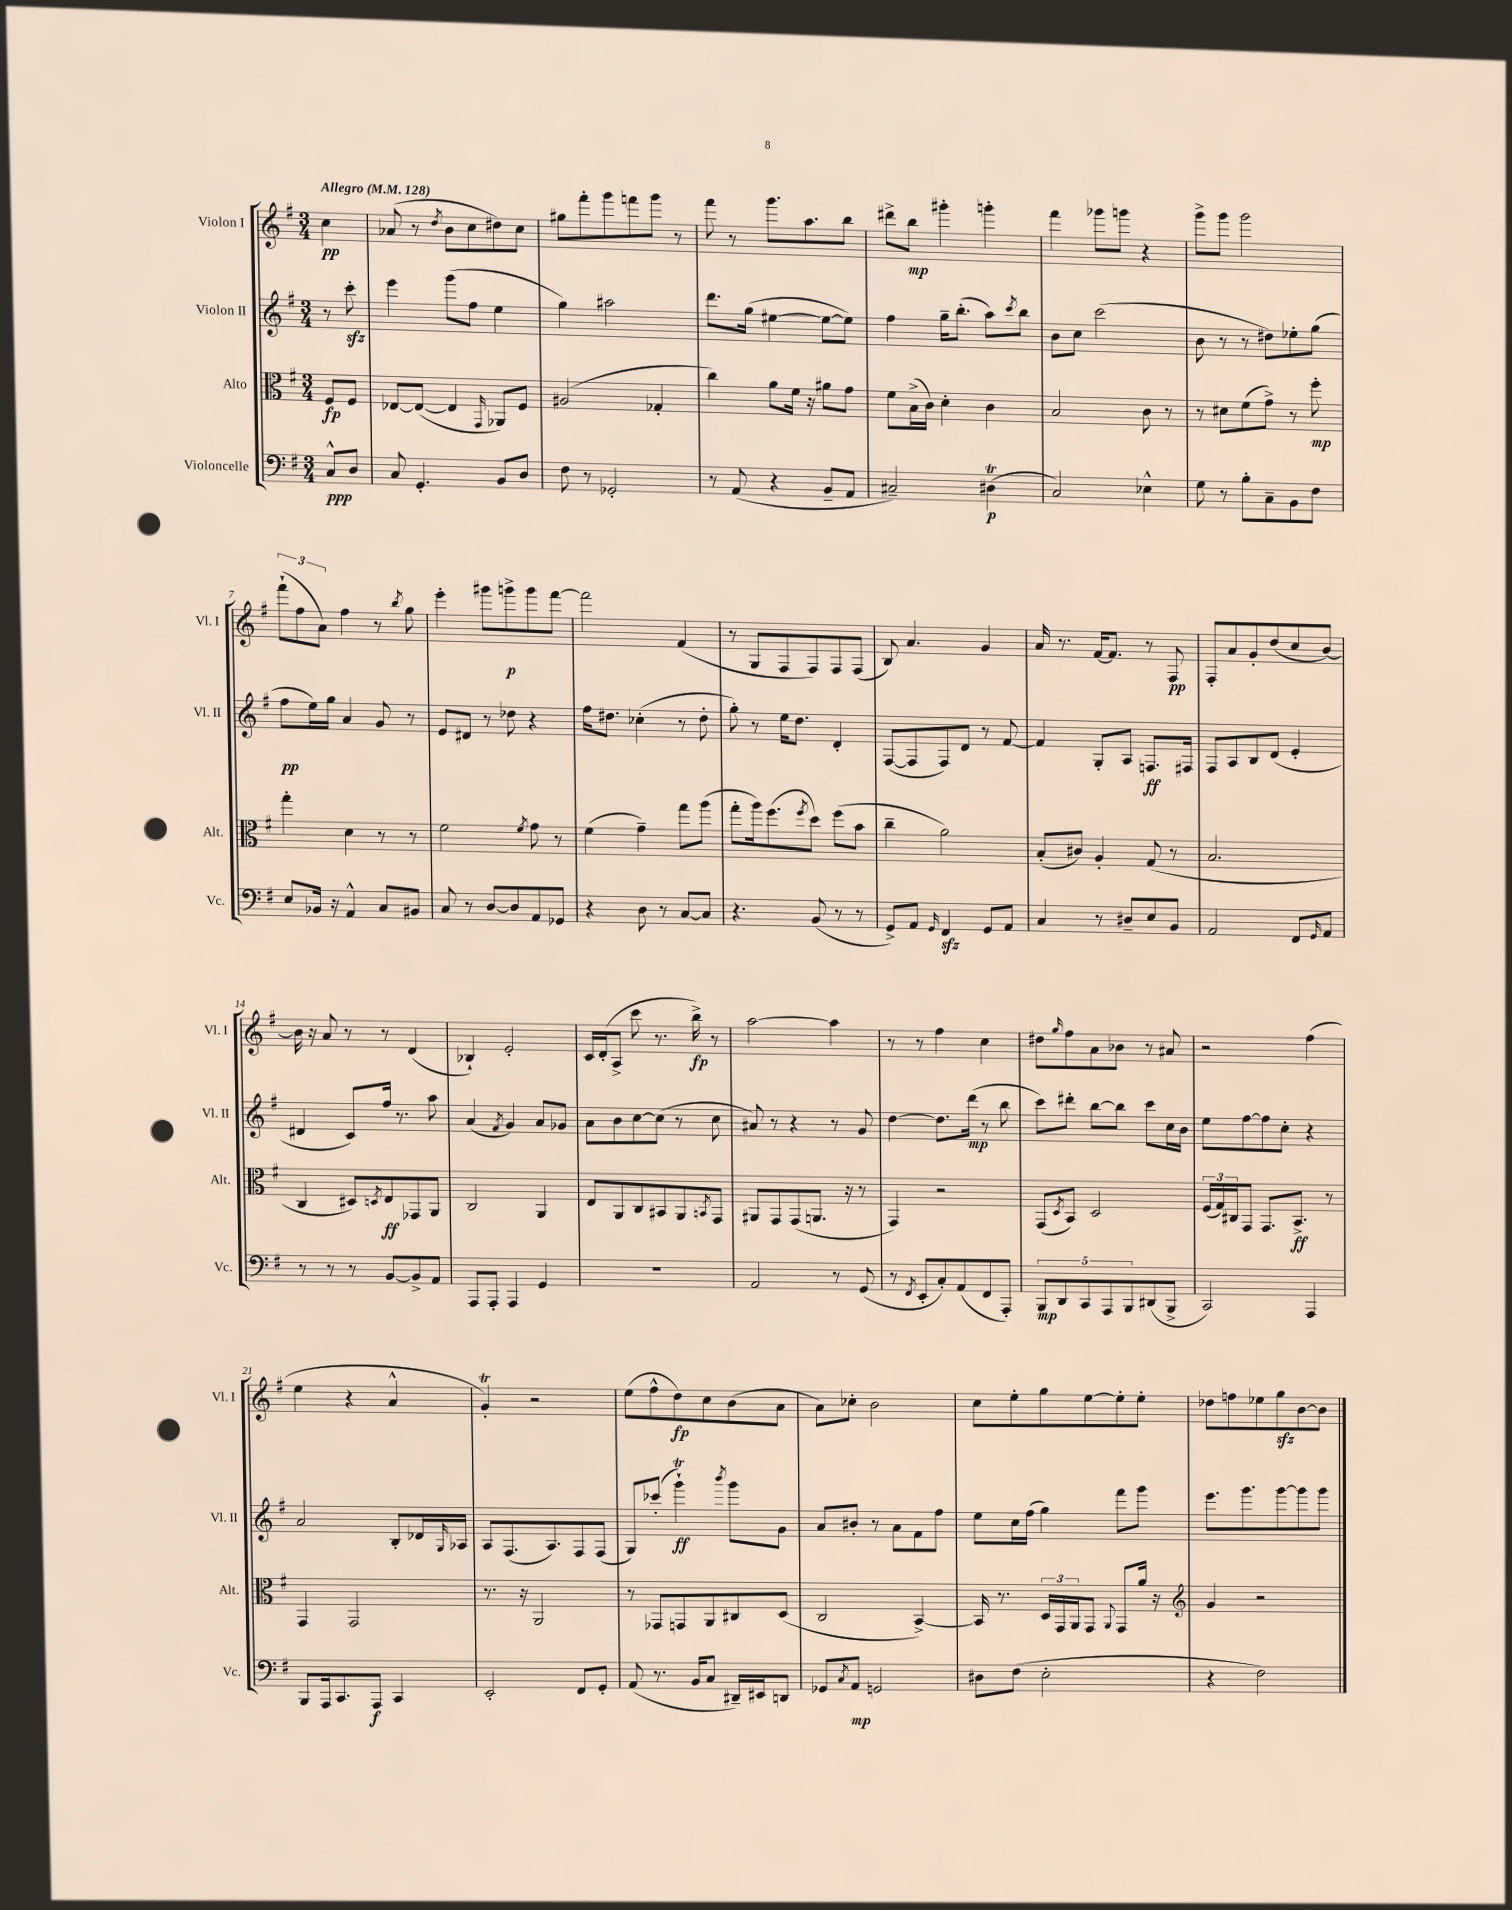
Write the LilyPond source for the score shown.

<<
\new StaffGroup <<
\new Staff = "s0" \with { instrumentName = "Violon I" shortInstrumentName = "Vl. I" } {
    \clef treble \key g \major \numericTimeSignature \time 3/4 \partial 4 \tempo "Allegro" 4 = 128
    c''4\pp |
    aes'8( r8 \acciaccatura { d''8 } b'8 c''8 dis''8) c''8 |
    gis''8 fis'''8-. g'''8 f'''8 g'''8 r8 |
    fis'''8 r8 g'''8. a''8. b''8 |
    dis'''8-> b''8\mp gis'''4-. g'''4-. |
    fis'''4 ges'''8 g'''8 r4 |
    g'''8-> g'''8 g'''2 |
    \tuplet 3/2 { fis'''8-!( fis''8 a'8) } fis''4 r8 \acciaccatura { b''8 } g''8 |
    e'''4-. gis'''8 g'''8->\p g'''8 fis'''8~ |
    fis'''2 fis'4( |
    r8 g8 fis8 fis8) fis8 fis8( |
    b8) a'4. g'4 |
    a'16 r8. fis'16~ fis'8. r8 fis8\pp |
    fis8-. a'8 g'8-. d''8( c''8 b'8~) |
    b'16 r16 a'8 r8 r8 d'4( |
    bes4-!) e'2-. |
    c'16 d'16-.( a8-> c'''8 r8. b''16->\fp) r8 |
    a''2~ a''4 |
    r8 r8 fis''4 c''4 |
    dis''8 \grace { g''16 } fis''8 a'8 bes'8 r8 ais'8 |
    r2 fis''4( |
    e''4 r4 a'4-^ |
    g'4-.\trill) r2 |
    e''8( fis''8-^ d''8\fp) c''8 b'8( a'8 |
    a'8) ces''8-. b'2 |
    c''8 e''8-. g''8 e''8~ e''8-. e''8-. |
    des''8 f''8 ees''8 g''8\sfz b'8~ b'8 \bar "|." |
}
\new Staff = "s1" \with { instrumentName = "Violon II" shortInstrumentName = "Vl. II" } {
    \clef treble \key g \major \numericTimeSignature \time 3/4 \partial 4
    r8 c'''8-.\sfz |
    e'''4 g'''8( fis''8 e''4 |
    g''4) ais''2 |
    d'''8. g''16( eis''4~ eis''8~ eis''8) |
    fis''4 g''16-- b''8.-.( a''8) \acciaccatura { c'''8 } b''8 |
    b'8 c''8 c'''2( |
    b'8 r8 r8 dis''8) ees''8-. g''8( |
    fis''8\pp e''16) g''16 a'4 g'8 r8 |
    e'8 dis'8 r8 des''8 r4 |
    fis''16 dis''8. ces''4-.( r8 dis''8-. |
    g''8-.) r8 e''16 d''8. d'4-. |
    fis8~( fis8 fis8) d'8 r8 fis'8~ |
    fis'4 g8-. a8 f8.\ff fis16 |
    fis8 a8 b8 d'8( e'4-. |
    dis'4 c'8) fis''16 r8. a''8 |
    a'4( \acciaccatura { fis'8 } g'4) a'8 ges'8 |
    a'8 b'8 c''8~ c''8( r8 c''8 |
    ais'8) r8 r4 r8 g'8 |
    d''4~ d''8. d'''16\mp( r8 b''8 |
    c'''8) dis'''8-. b''8~ b''8 c'''8 c''16 b'16 |
    e''8 fis''8~ fis''8 c''8-. r4 |
    a'2 b8-. des'16 \grace { g16 } aes16 |
    a8 fis8.( a8.) fis8 fis8( |
    g8) ces'''8-.( g'''4-!\trill\ff) \acciaccatura { b'''8 } g'''8 g'8 |
    a'8 bis'8-. r8 a'8 fis'8 fis''8 |
    e''8 c''16 fis''16( g''4) fis'''8 g'''8 |
    e'''8. g'''8. g'''8~ g'''8 g'''8 \bar "|." |
}
\new Staff = "s2" \with { instrumentName = "Alto" shortInstrumentName = "Alt." } {
    \clef alto \key g \major \numericTimeSignature \time 3/4 \partial 4
    fis8\fp fis8 |
    ees8~ ees8~( ees4 \grace { g,16 } aes,8) fis8 |
    ais2( ges4-. |
    c''4) a'8 fis'16 r16 ais'8 g'8 |
    fis'8 b16->( c'16) d'4-. c'4 |
    b2 c'8 r8 |
    r8 dis'8 fis'8( g'8->) r8 fis''8-.\mp |
    g''4-. d'4 r8 r8 |
    fis'2 \acciaccatura { fis'8 } g'8 r8 |
    fis'4( g'4--) g''8 a''8( |
    g''8-. a''16) fis''8.( \acciaccatura { fis''8 } d''8) fis''8( b'8 |
    c''4-- a'2) |
    b8-.( cis'8) a4-. g8( r8 |
    b2. |
    c4 dis8) \acciaccatura { d8 } e8\ff ges,8 a,8 |
    c2 a,4 |
    e8 a,8 c8 bis,8 a,8 \acciaccatura { b,8 } g,8 |
    ais,8 g,8 g,8( a,8. r16 r8 |
    g,4) r2 |
    g,8( \acciaccatura { d8 } b,8) d2 |
    \tuplet 3/2 { fis16( g16) cis16 } g,8 g,8. b,8.->\ff r8 |
    g,4 g,2 |
    r8. r16 a,2 |
    r8 ges,8 g,8 a,8 cis8 d8( |
    c2 b,4~->) |
    b,16 r8. \tuplet 3/2 { d16 g,16 a,16 } g,8 \appoggiatura { a,8 } g,8 a'16 r16 |
    \clef treble g'4 r2 \bar "|." |
}
\new Staff = "s3" \with { instrumentName = "Violoncelle" shortInstrumentName = "Vc." } {
    \clef bass \key g \major \numericTimeSignature \time 3/4 \partial 4
    c8-^\ppp d8 |
    c8 g,4.-. b,8 d8 |
    fis8 r8 ges,2-. |
    r8 a,8( r4 b,8-- a,8 |
    cis2--) dis4\trill\p( |
    c2) ees4-^ |
    g8 r8 b8-. c8-- b,8 fis8 |
    e8 bes,16 r16 a,4-^ c8 bis,8 |
    c8 r8 d8~ d8 a,8 ges,8 |
    r4 d8 r8 c8~ c8 |
    r4. b,8( r8 r8 |
    g,8->) a,8 \grace { g,16 } fis,4\sfz g,8 a,8 |
    c4 r8 dis8-- e8 b,8 |
    a,2 fis,8 \grace { g,16 } a,8 |
    r8 r8 r8 b,8~ b,8-> a,8 |
    a,,8 a,,8-. a,,4 g,4 |
    R2. |
    a,2 r8 g,8( |
    r8 \acciaccatura { fis,8 } e,8-. c8-.) a,8( fis,8 a,,8-.) |
    \tuplet 5/4 { b,,8\mp d,8 c,8 a,,8 b,,8 } dis,8( b,,8-> |
    c,2) a,,4 |
    b,,8 a,,16 c,8. a,,8\f c,4 |
    e,2-. fis,8 g,8-. |
    a,8( r8. b,16 c8 dis,16--) eis,16 d,8 |
    ges,8 \acciaccatura { c8 } a,8\mp g,2 |
    dis8 fis8( e2-. |
    r4 fis2) \bar "|." |
}
>>
>>
